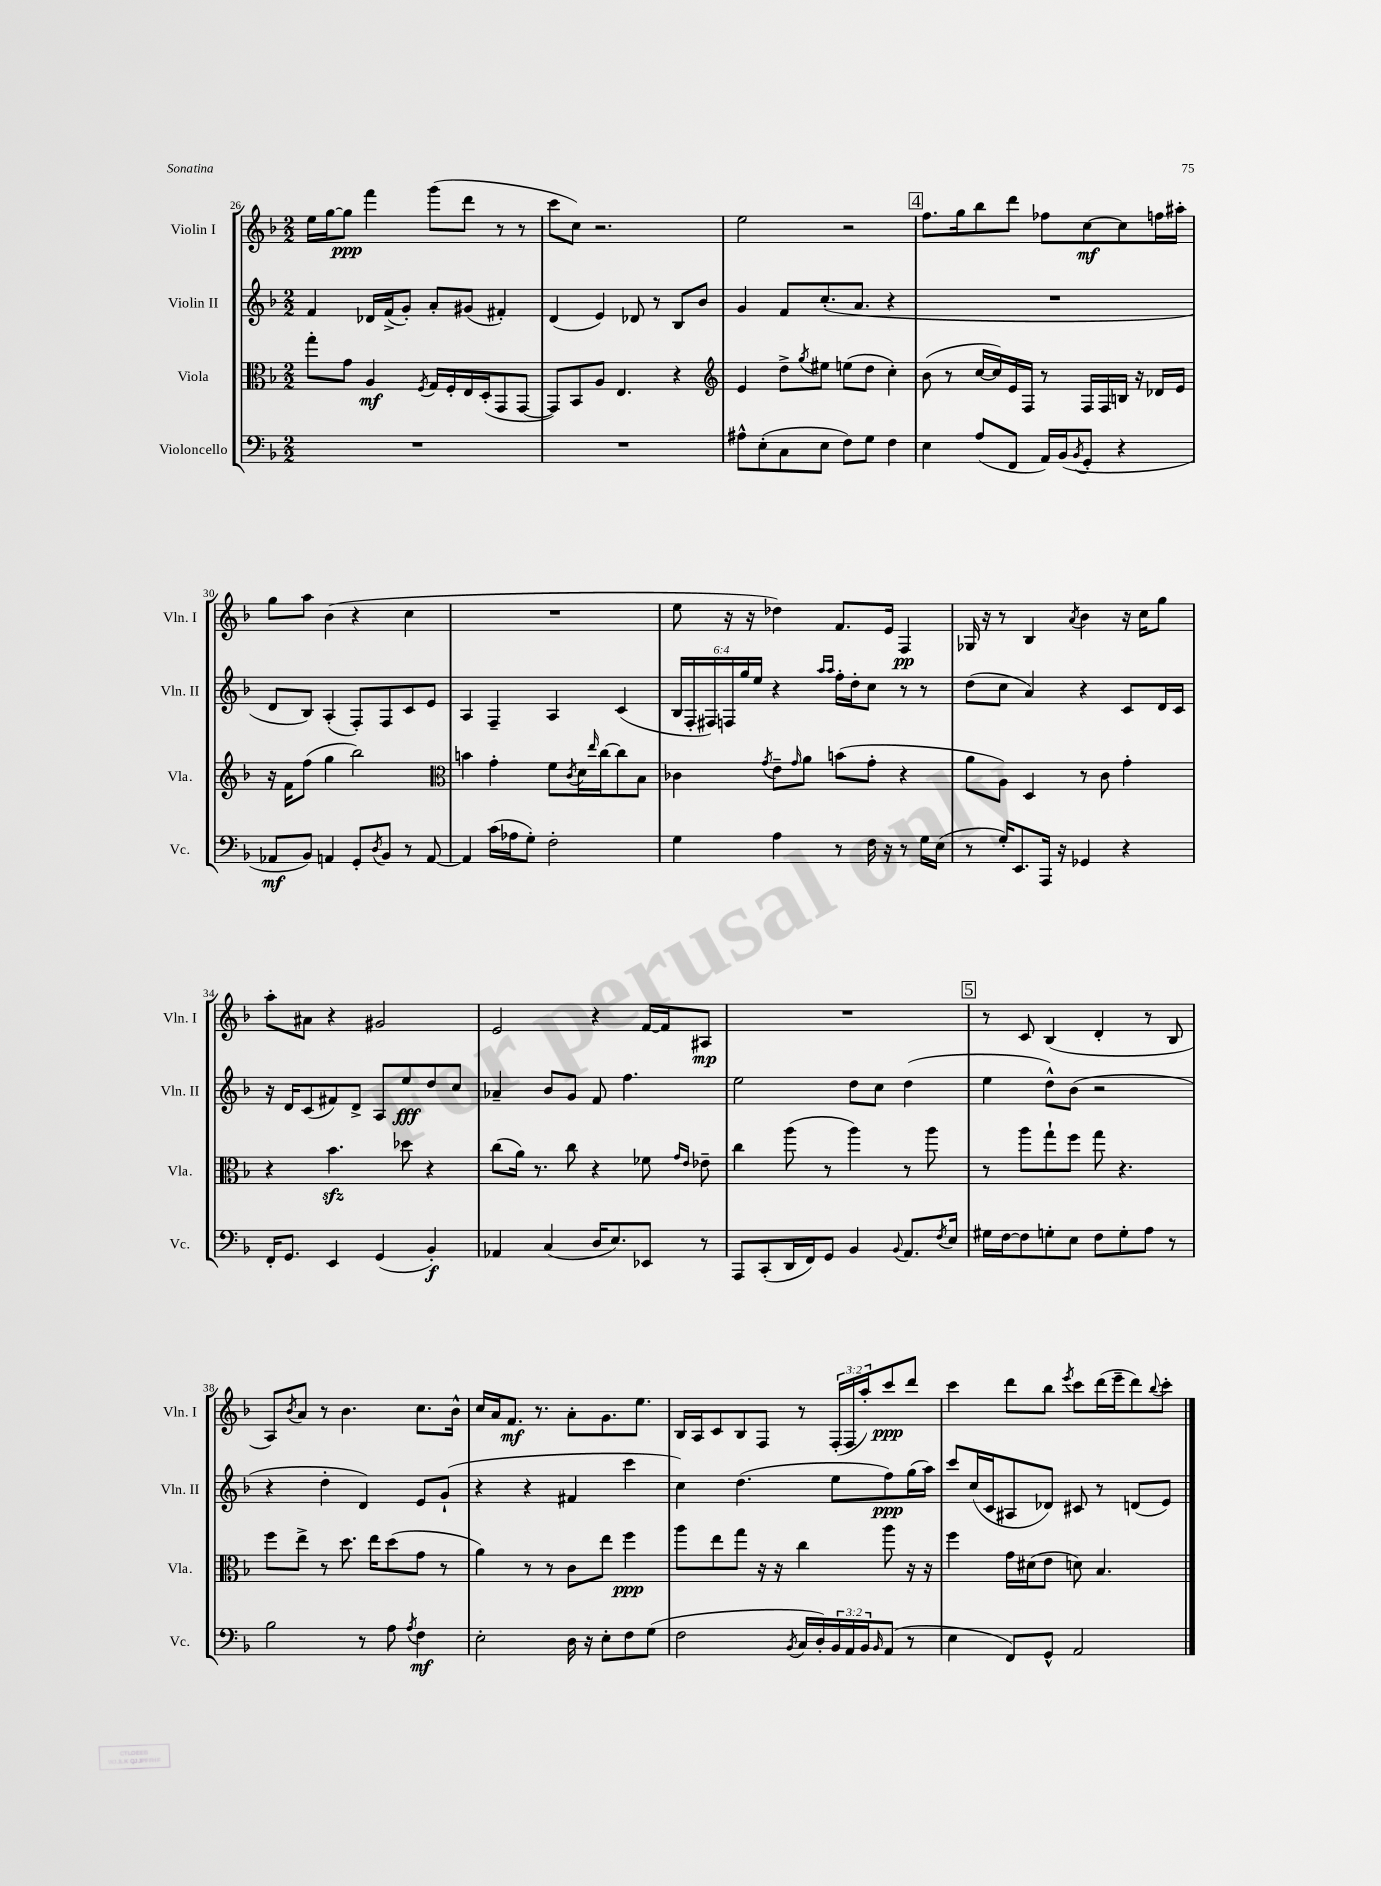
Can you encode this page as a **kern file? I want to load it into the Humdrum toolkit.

**kern	**dynam	**kern	**dynam	**kern	**dynam	**kern	**dynam
*part4	*part4	*part3	*part3	*part2	*part2	*part1	*part1
*staff4	*staff4	*staff3	*staff3	*staff2	*staff2	*staff1	*staff1
*I"Violoncello	*	*I"Viola	*	*I"Violin II	*	*I"Violin I	*
*I'Vc.	*	*I'Vla.	*	*I'Vln. II	*	*I'Vln. I	*
*clefF4	*	*clefC3	*	*clefG2	*	*clefG2	*
*k[b-]	*	*k[b-]	*	*k[b-]	*	*k[b-]	*
*M2/2	*	*M2/2	*	*M2/2	*	*M2/2	*
=26	=26	=26	=26	=26	=26	=26	=26
1r	.	8gg'\L	.	4f/	.	16ee\LL	.
.	.	.	.	.	.	[16gg\J	.
.	.	8g\J	.	.	.	8gg\J]	ppp
.	.	4A/	mf	16d-X/LL	.	4fff\	.
.	.	.	.	(16f^/J	.	.	.
.	.	.	.	8g'/J)	.	.	.
.	.	8qF/	.	.	.	.	.
.	.	16G/LL	.	8a'/L	.	(8ggg\L	.
.	.	16F'/	.	.	.	.	.
.	.	16E/	.	(8g#X/J	.	8ddd\J	.
.	.	(16D'/J	.	.	.	.	.
.	.	8GG/	.	4f#X'/)	.	8r	.
.	.	[8GG/J	.	.	.	8r	.
=27	=27	=27	=27	=27	=27	=27	=27
1r	.	8GG/L])	.	(4d/	.	8ccc\L	.
.	.	8BB-/	.	.	.	8cc\J)	.
.	.	8A/J	.	4e/)	.	2.r	.
.	.	4.E/	.	.	.	.	.
.	.	.	.	8d-X/	.	.	.
.	.	.	.	8r	.	.	.
.	.	4r	.	8B-/L	.	.	.
.	.	.	.	8b-/J	.	.	.
=28	=28	=28	=28	=28	=28	=28	=28
*	*	*clefG2	*	*	*	*	*
8A#X^^\L	.	4e/	.	4g/	.	2ee\	.
(8E'\	.	.	.	.	.	.	.
8C\	.	8dd^\L	.	8f/L	.	.	.
.	.	8qgg/	.	.	.	.	.
8E\J	.	8ee#X\J	.	(8.cc'/	.	.	.
8F\L)	.	(8een\L	.	.	.	2r	.
.	.	.	.	8.a/J	.	.	.
8G\J	.	8dd\J	.	.	.	.	.
4F\	.	4cc'\)	.	4r	.	.	.
!!LO:REH:place=s1:t=4
=29	=29	=29	=29	=29	=29	=29	=29
4E\	.	(8b-\	.	1r	.	8.ff\L	.
.	.	8r	.	.	.	.	.
.	.	.	.	.	.	16gg\k	.
(8A/L	.	[16cc/LL	.	.	.	8bb-\	.
.	.	16cc/])	.	.	.	.	.
8FF/J	.	16e/	.	.	.	8ddd\J	.
.	.	16F/JJ	.	.	.	.	.
16AA/LL)	.	8r	.	.	.	8ff-X\L	.
(16BB-/J	.	.	.	.	.	.	.
8qBB-/	.	.	.	.	.	.	.
8GG'/J	.	16F/LL	.	.	.	[8cc\	mf
.	.	16F/	.	.	.	.	.
4r	.	16Bn/JJ	.	.	.	8cc\]	.
.	.	16r	.	.	.	.	.
.	.	16d-X/LL	.	.	.	16ffn\L	.
.	.	16e/JJ	.	.	.	16aa#X'\JJ	.
!!LO:LB:g=z
=30	=30	=30	=30	=30	=30	=30	=30
8AA-X/L	mf	16r	.	8d/L	.	8gg\L	.
.	.	16f\KL	.	.	.	.	.
8BB-/J)	.	(8ff\J	.	8B-/J)	.	8aa\J	.
4AAn/	.	4gg\	.	(4A'/	.	(4b-\	.
8GG'/L	.	2bb-\)	.	8F'/L)	.	4r	.
8qD/	.	.	.	.	.	.	.
8BB-/J	.	.	.	8F/	.	.	.
8r	.	.	.	8c/	.	4cc\	.
[8AA/	.	.	.	8e/J	.	.	.
=31	=31	=31	=31	=31	=31	=31	=31
*	*	*clefC3	*	*	*	*	*
4AA/]	.	4bn\	.	4A/	.	1r	.
(16c\LL	.	4g'\	.	4F~/	.	.	.
16A-X\J	.	.	.	.	.	.	.
8G'\J)	.	.	.	.	.	.	.
2F'\	.	8f\L	.	4A/	.	.	.
.	.	8qc/	.	.	.	.	.
.	.	16d\L	.	.	.	.	.
.	.	16qqee/	.	.	.	.	.
.	.	[16cc\J	.	.	.	.	.
.	.	8cc\]	.	(4c/	.	.	.
.	.	8B-\J	.	.	.	.	.
=32	=32	=32	=32	=32	=32	=32	=32
4G\	.	4c-X\	.	24B-/LL	.	8ee\	.
.	.	.	.	24F'/	.	.	.
.	.	.	.	24F#X/)	.	.	.
.	.	.	.	24Fn/	.	16r	.
.	.	.	.	24gg/	.	.	.
.	.	.	.	.	.	16r	.
.	.	.	.	24ee/JJ	.	.	.
.	.	8qg/	.	.	.	.	.
4A\	.	8e~\L	.	4r	.	4dd-X\)	.
.	.	16qqg/	.	.	.	.	.
.	.	8a\J	.	.	.	.	.
.	.	.	.	16qqaa/LL	.	.	.
.	.	.	.	16qqaa/JJ	.	.	.
8r	.	(8bn\L	.	16ff'\LL	.	8.f/L	.
.	.	.	.	16dd'\J	.	.	.
16F\	.	8g'\J	.	8cc\J	.	.	.
16r	.	.	.	.	.	16e/Jk	.
8r	.	4r	.	8r	.	4F/	pp
16G\LL	.	.	.	8r	.	.	.
(16E\JJ	.	.	.	.	.	.	.
=33	=33	=33	=33	=33	=33	=33	=33
8r	.	8a\L	.	(8dd\L	.	16G-X/	.
.	.	.	.	.	.	16r	.
16G'/KL)	.	8A\J)	.	8cc\J	.	8r	.
8.EE/	.	.	.	.	.	.	.
.	.	4D/	.	4a/)	.	4B-/	.
16AAA/Jk	.	.	.	.	.	.	.
16r	.	.	.	.	.	.	.
.	.	.	.	.	.	8qa/	.
4GG-X/	.	8r	.	4r	.	4b-\	.
.	.	8c\	.	.	.	.	.
4r	.	4g'\	.	8c/L	.	16r	.
.	.	.	.	.	.	16cc\KL	.
.	.	.	.	16d/L	.	8gg\J	.
.	.	.	.	16c/JJ	.	.	.
!!LO:LB:g=z
=34	=34	=34	=34	=34	=34	=34	=34
16FF'/KL	.	4r	.	16r	.	8aa'\L	.
8.GG/J	.	.	.	16d/KL	.	.	.
.	.	.	.	(8c/	.	8a#X\J	.
4EE/	.	4.b-zz\	.	8f#X/)	.	4r	.
.	.	.	.	8d^/J	.	.	.
(4GG/	.	.	.	8A/L	.	2g#X/	.
.	.	8dd-X\	.	8ee/	fff	.	.
4BB-'/)	f	4r	.	8dd/	.	.	.
.	.	.	.	8cc/J	.	.	.
=35	=35	=35	=35	=35	=35	=35	=35
4AA-X/	.	(8cc\L	.	4a-X~/	.	2e/	.
.	.	16a\Jk)	.	.	.	.	.
.	.	8.r	.	.	.	.	.
(4C/	.	.	.	8b-/L	.	.	.
.	.	8cc\	.	8g/J	.	.	.
16D/KL	.	4r	.	8f/	.	4r	.
8.E/)	.	.	.	.	.	.	.
.	.	.	.	4.ff\	.	.	.
8EE-X/J	.	8f-X\	.	.	.	[16f/LL	.
.	.	.	.	.	.	16f/J]	.
.	.	16qqg/LL	.	.	.	.	.
.	.	16qqe/JJ	.	.	.	.	.
8r	.	8e-X~\	.	.	.	8A#X/J	mp
=36	=36	=36	=36	=36	=36	=36	=36
8AAA/L	.	4cc\	.	2ee\	.	1r	.
(8CC'/	.	.	.	.	.	.	.
16DD/L	.	(8aa\	.	.	.	.	.
16FF/J)	.	.	.	.	.	.	.
8GG/J	.	8r	.	.	.	.	.
4BB-/	.	4aa\)	.	8dd\L	.	.	.
.	.	.	.	8cc\J	.	.	.
8qqBB-/	.	.	.	.	.	.	.
8.AA/L	.	8r	.	(4dd\	.	.	.
.	.	8aa\	.	.	.	.	.
8qF/	.	.	.	.	.	.	.
16E/Jk	.	.	.	.	.	.	.
!!LO:REH:place=s1:t=5
=37	=37	=37	=37	=37	=37	=37	=37
16G#X\LL	.	8r	.	4ee\	.	8r	.
[16F\J	.	.	.	.	.	.	.
8F\]	.	8aa\L	.	.	.	8c/	.
8Gn'\	.	8gg`\	.	8dd^^\L)	.	(4B-/	.
8E\J	.	8ff\J	.	(8b-\J	.	.	.
8F\L	.	8gg\	.	2r	.	4d'/	.
8G'\	.	4.r	.	.	.	.	.
8A\J	.	.	.	.	.	8r	.
8r	.	.	.	.	.	8B-/	.
!!LO:LB:g=z
=38	=38	=38	=38	=38	=38	=38	=38
2B-\	.	8ff\L	.	4r	.	8A/L)	.
.	.	.	.	.	.	8qb-/	.
.	.	8ee^\J	.	.	.	8a/J	.
.	.	8r	.	4dd'\	.	8r	.
.	.	8.dd\	.	.	.	4.b-\	.
8r	.	.	.	4d/)	.	.	.
.	.	16ee\KL	.	.	.	.	.
8A\	.	(8dd\	.	.	.	.	.
8qA/	.	.	.	.	.	.	.
4F\	mf	8g\J	.	8e/L	.	8.cc\L	.
.	.	8r	.	(8g`/J	.	.	.
.	.	.	.	.	.	16b-^^\Jk	.
=39	=39	=39	=39	=39	=39	=39	=39
2E'\	.	4a\)	.	4r	.	16cc/LL	.
.	.	.	.	.	.	16a/J	.
.	.	.	.	.	.	8.f/J	mf
.	.	8r	.	4r	.	.	.
.	.	.	.	.	.	8.r	.
.	.	8r	.	.	.	.	.
16D\	.	8c\L	.	4f#X/	.	8a'\L	.
16r	.	.	.	.	.	.	.
8E'\L	.	8ee\J	.	.	.	8.g\	.
8F\	.	4ff\	ppp	4ccc\	.	.	.
.	.	.	.	.	.	8.ee\J	.
(8G\J	.	.	.	.	.	.	.
=40	=40	=40	=40	=40	=40	=40	=40
2F\	.	8aa\L	.	4cc\)	.	16B-/LL	.
.	.	.	.	.	.	16A/J	.
.	.	8ee\	.	.	.	8c/	.
.	.	8gg\J	.	(4.dd\	.	8B-/	.
.	.	16r	.	.	.	8F/J	.
.	.	16r	.	.	.	.	.
8qBB-/	.	.	.	.	.	.	.
16C/LL	.	4cc\	.	.	.	8r	.
16D'/)	.	.	.	.	.	.	.
24BB-/	.	.	.	8ee\L	.	(24F'/LL	.
24AA/	.	.	.	.	.	24F/	.
24BB-/J	.	.	.	.	.	24aa'/J)	.
16qqBB-/	.	.	.	.	.	.	.
(8AA/J	.	8aa\	.	8ff\)	ppp	8ccc/	ppp
8r	.	16r	.	(16gg\L	.	8ddd/J	.
.	.	16r	.	16aa\JJ)	.	.	.
=41	=41	=41	=41	=41	=41	=41	=41
4E\	.	4ff\	.	8ccc/L	.	4ccc\	.
.	.	.	.	(16cc/L	.	.	.
.	.	.	.	16c/J	.	.	.
8FF/L)	.	16g\LL	.	8A#X/	.	8ddd\L	.
.	.	(16d#X\J	.	.	.	.	.
8GG^^/J	.	8e\J	.	8d-X/J)	.	8bb-\J	.
.	.	.	.	.	.	8qeee/	.
2AA/	.	8dn\)	.	8c#X/	.	8ccc\L	.
.	.	4.B-/	.	8r	.	(16ddd\L	.
.	.	.	.	.	.	16eee~\J	.
.	.	.	.	(8dn/L	.	8ddd\)	.
.	.	.	.	.	.	8qqbb-/	.
.	.	.	.	8e/J)	.	8ccc'\J	.
==	==	==	==	==	==	==	==
*-	*-	*-	*-	*-	*-	*-	*-
